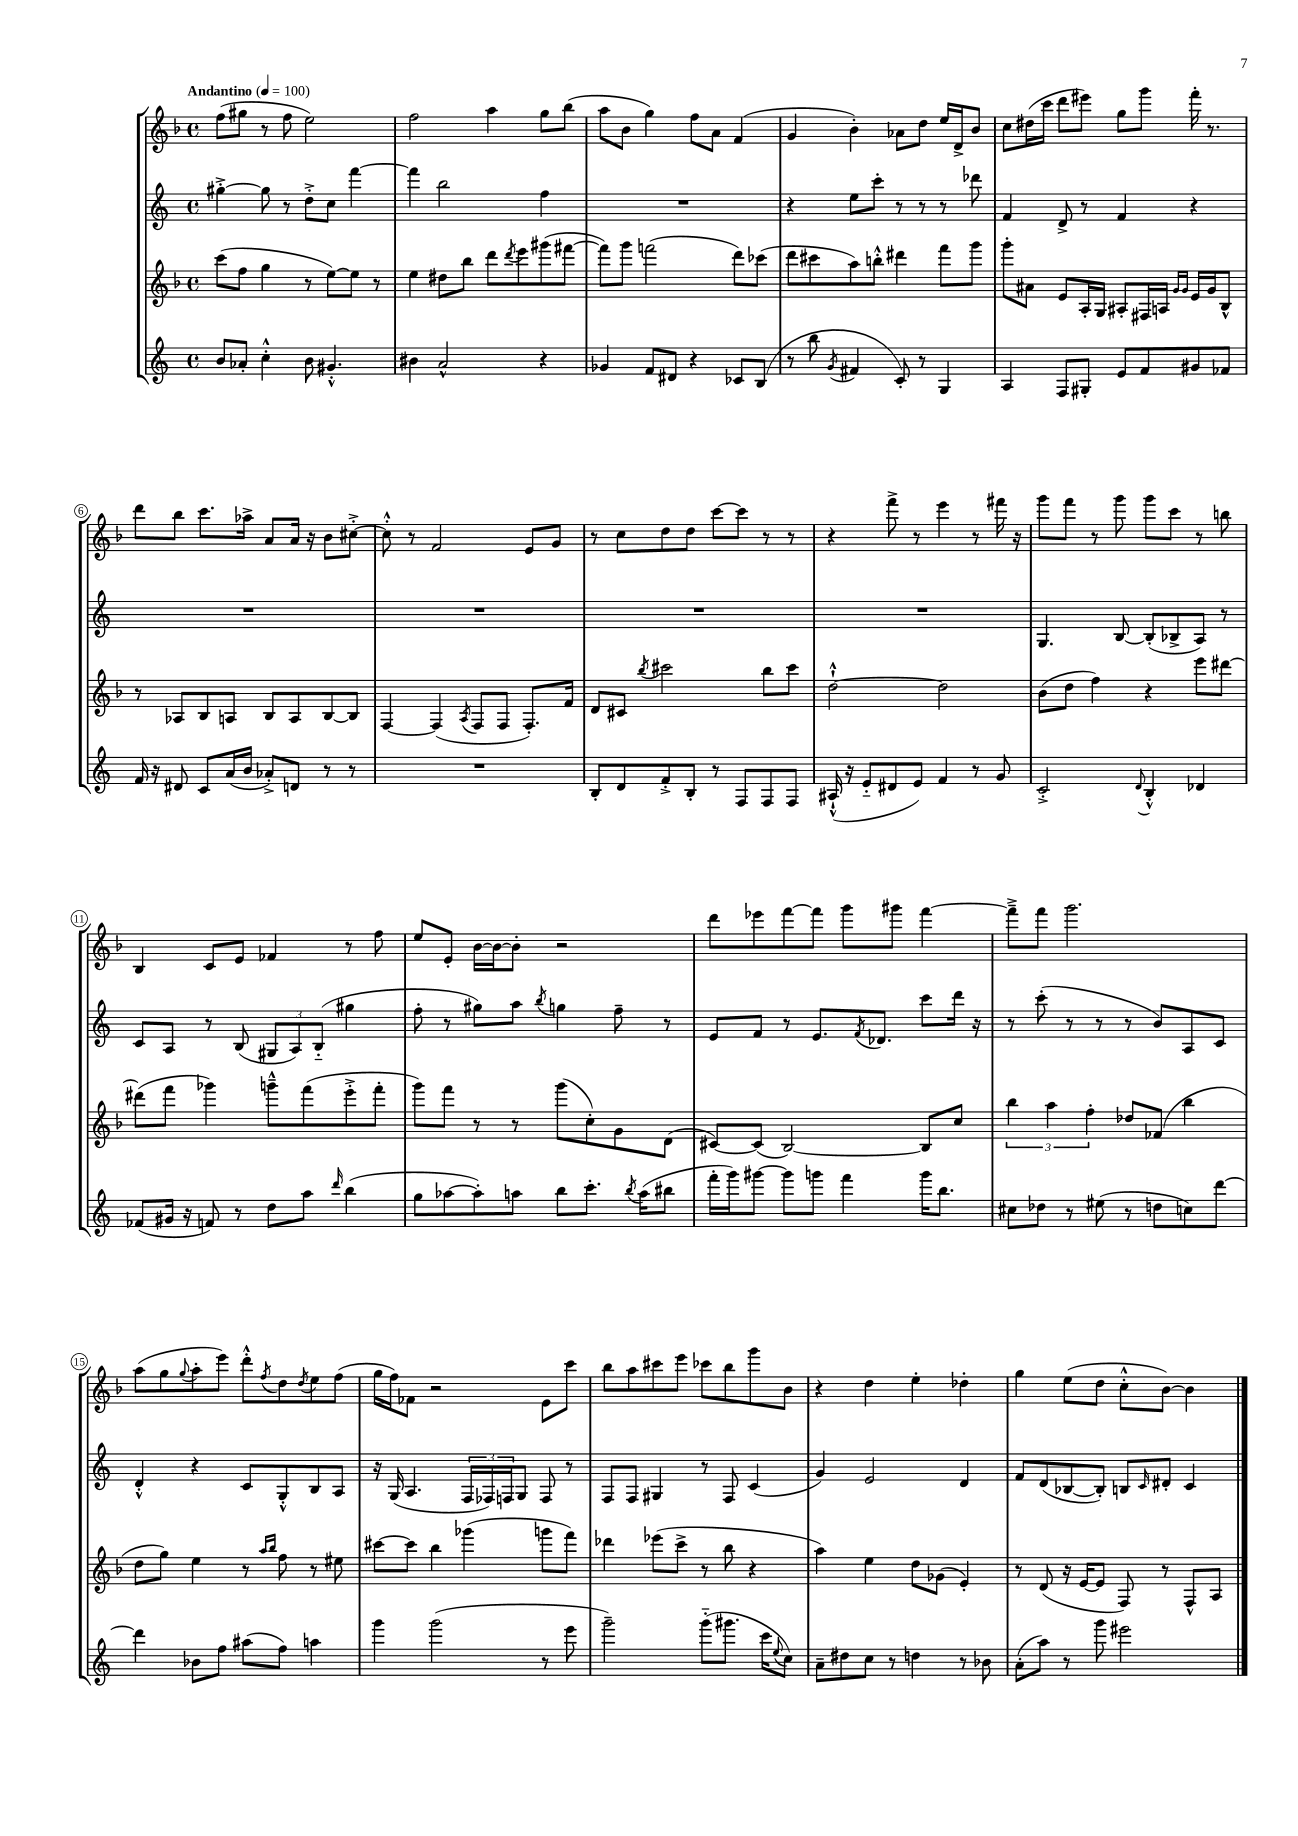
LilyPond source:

<<
\new StaffGroup <<
\new Staff = "s0" {
    \clef treble \key f \major \defaultTimeSignature \time 4/4 \tempo "Andantino" 4 = 100
    f''8( gis''8 r8 f''8 e''2) |
    f''2 a''4 g''8 bes''8( |
    a''8 bes'8 g''4) f''8 a'8 f'4( |
    g'4 bes'4-.) aes'8 d''8 e''16 d'16-> bes'8 |
    c''8 dis''16( c'''16 d'''8 eis'''8) g''8 g'''8 f'''16-. r8. |
    d'''8 bes''8 c'''8. aes''16-> a'8 a'16 r16 bes'8 cis''8~-.-> |
    cis''8-.-^ r8 f'2 e'8 g'8 |
    r8 c''8 d''8 d''8 c'''8~ c'''8 r8 r8 |
    r4 f'''8-> r8 e'''4 r8 fis'''16 r16 |
    g'''8 f'''8 r8 g'''8 g'''8 c'''8 r8 b''8 |
    bes4 c'8 e'8 fes'4 r8 f''8 |
    e''8 e'8-. bes'16~ bes'16~ bes'8-. r2 |
    d'''8 ees'''8 f'''8~ f'''8 g'''8 gis'''8 f'''4~ |
    f'''8---> f'''8 g'''2. |
    a''8( g''8 \appoggiatura { g''8 } a''8-. e'''8) d'''8-.-^ \acciaccatura { f''8 } d''8 \acciaccatura { d''8 } e''8 f''8( |
    g''16 f''16) fes'8 r2 e'8 c'''8 |
    bes''8 a''8 cis'''8 e'''8 ces'''8 bes''8 g'''8 bes'8 |
    r4 d''4 e''4-. des''4-. |
    g''4 e''8( d''8 c''8-.-^ bes'8~) bes'4 \bar "|." |
}
\new Staff = "s1" {
    \clef treble \key c \major \defaultTimeSignature \time 4/4
    gis''4~-.-> gis''8 r8 d''8-.-> c''8 f'''4~ |
    f'''4 b''2 f''4 |
    R1 |
    r4 e''8 c'''8-. r8 r8 r8 des'''8 |
    f'4 d'8-> r8 f'4 r4 |
    R1 |
    R1 |
    R1 |
    R1 |
    g4. b8~ b8-.( bes8-> a8) r8 |
    c'8 a8 r8 b8( \tuplet 3/2 { gis8 a8) b8-_( } gis''4 |
    f''8-. r8 gis''8) a''8 \acciaccatura { b''8 } g''4 f''8-- r8 |
    e'8 f'8 r8 e'8. \acciaccatura { f'8 } des'8. c'''8 d'''16 r16 |
    r8 c'''8-.( r8 r8 r8 b'8) a8 c'8 |
    d'4-.-^ r4 c'8 g8-.-^ b8 a8 |
    r16 g16( a4. \tuplet 3/2 { f16 fes16) f16 } g8 f8 r8 |
    f8 f8 gis4 r8 f8 c'4( |
    g'4) e'2 d'4 |
    f'8 d'8( bes8~ bes8-.) b8 \grace { c'16 } dis'8-. c'4 \bar "|." |
}
\new Staff = "s2" {
    \clef treble \key f \major \defaultTimeSignature \time 4/4
    c'''8( f''8 g''4 r8 e''8~) e''8 r8 |
    e''4 dis''8 bes''8 d'''8 \acciaccatura { d'''8 } e'''8 gis'''8( fis'''8~ |
    fis'''8) g'''8 f'''2( d'''8) ces'''8( |
    d'''8 cis'''8 a''8) b''8-.-^ dis'''4 f'''8 g'''8 |
    g'''8-. ais'8 e'8 a16-. g16 ais8-. fis16 a16 \grace { g'16 g'16 } e'16 g'16 bes8-^ |
    r8 aes8 bes8 a8 bes8 a8 bes8~ bes8 |
    f4~ f4( \acciaccatura { a8 } f8 f8 f8.-.) f'16 |
    d'8 cis'8 \acciaccatura { bes''8 } cis'''2 bes''8 cis'''8 |
    d''2~-!-^ d''2 |
    bes'8( d''8 f''4) r4 e'''8 dis'''8~ |
    dis'''8( f'''8 ges'''4) g'''8---^ f'''8( e'''8-.-> f'''8-. |
    g'''8) f'''8 r8 r8 g'''8( c''8-.) g'8 d'8( |
    cis'8~) cis'8( bes2~) bes8 c''8 |
    \tuplet 3/2 { bes''4 a''4 f''4-. } des''8 fes'8( bes''4 |
    d''8 g''8) e''4 r8 \grace { a''16 bes''16 } f''8 r8 eis''8 |
    cis'''8~ cis'''8 bes''4 ges'''4( g'''8 f'''8) |
    des'''4 ees'''8( c'''8-> r8 bes''8 r4 |
    a''4) e''4 d''8 ges'8( e'4-.) |
    r8 d'8( r16 e'16~ e'8 f8) r8 f8-^ a8 \bar "|." |
}
\new Staff = "s3" {
    \clef treble \key c \major \defaultTimeSignature \time 4/4
    b'8 aes'8-. c''4-.-^ b'8 gis'4.-.-^ |
    bis'4 a'2-^ r4 |
    ges'4 f'8 dis'8 r4 ces'8 b8( |
    r8 b''8 \acciaccatura { g'8 } fis'4 c'8-.) r8 g4 |
    a4 f8 gis8-. e'8 f'8 gis'8 fes'8 |
    f'16 r16 dis'8 c'8 a'16( b'16 aes'8-.->) d'8 r8 r8 |
    R1 |
    b8-. d'8 f'8-.-> b8-. r8 f8 f8 f8 |
    ais16-!-^( r16 e'8-_ dis'8 e'8) f'4 r8 g'8 |
    c'2-.-> \appoggiatura { d'8 } b4-.-^ des'4 |
    fes'8( gis'16 r16 f'8) r8 d''8 a''8 \grace { d'''16 } b''4( |
    g''8 aes''8~ aes''8-.) a''8 b''8 c'''8.-. \acciaccatura { b''8 } a''16( bis''8 |
    f'''16-. g'''16) gis'''8~ gis'''8 g'''8 f'''4 g'''16 b''8. |
    cis''8 des''8 r8 eis''8( r8 d''8 c''8) d'''8~ |
    d'''4 bes'8 f''8 ais''8( f''8) a''4 |
    g'''4 g'''2( r8 e'''8 |
    g'''2--) g'''8-_( gis'''8. c'''16 \appoggiatura { e''8 } c''8) |
    a'8-- dis''8 c''8 r8 d''4 r8 bes'8 |
    a'8-.( a''8) r8 g'''8 eis'''2 \bar "|." |
}
>>
>>
\layout { \context { \Score \override BarNumber.stencil = #(make-stencil-circler 0.1 0.3 ly:text-interface::print) } }
